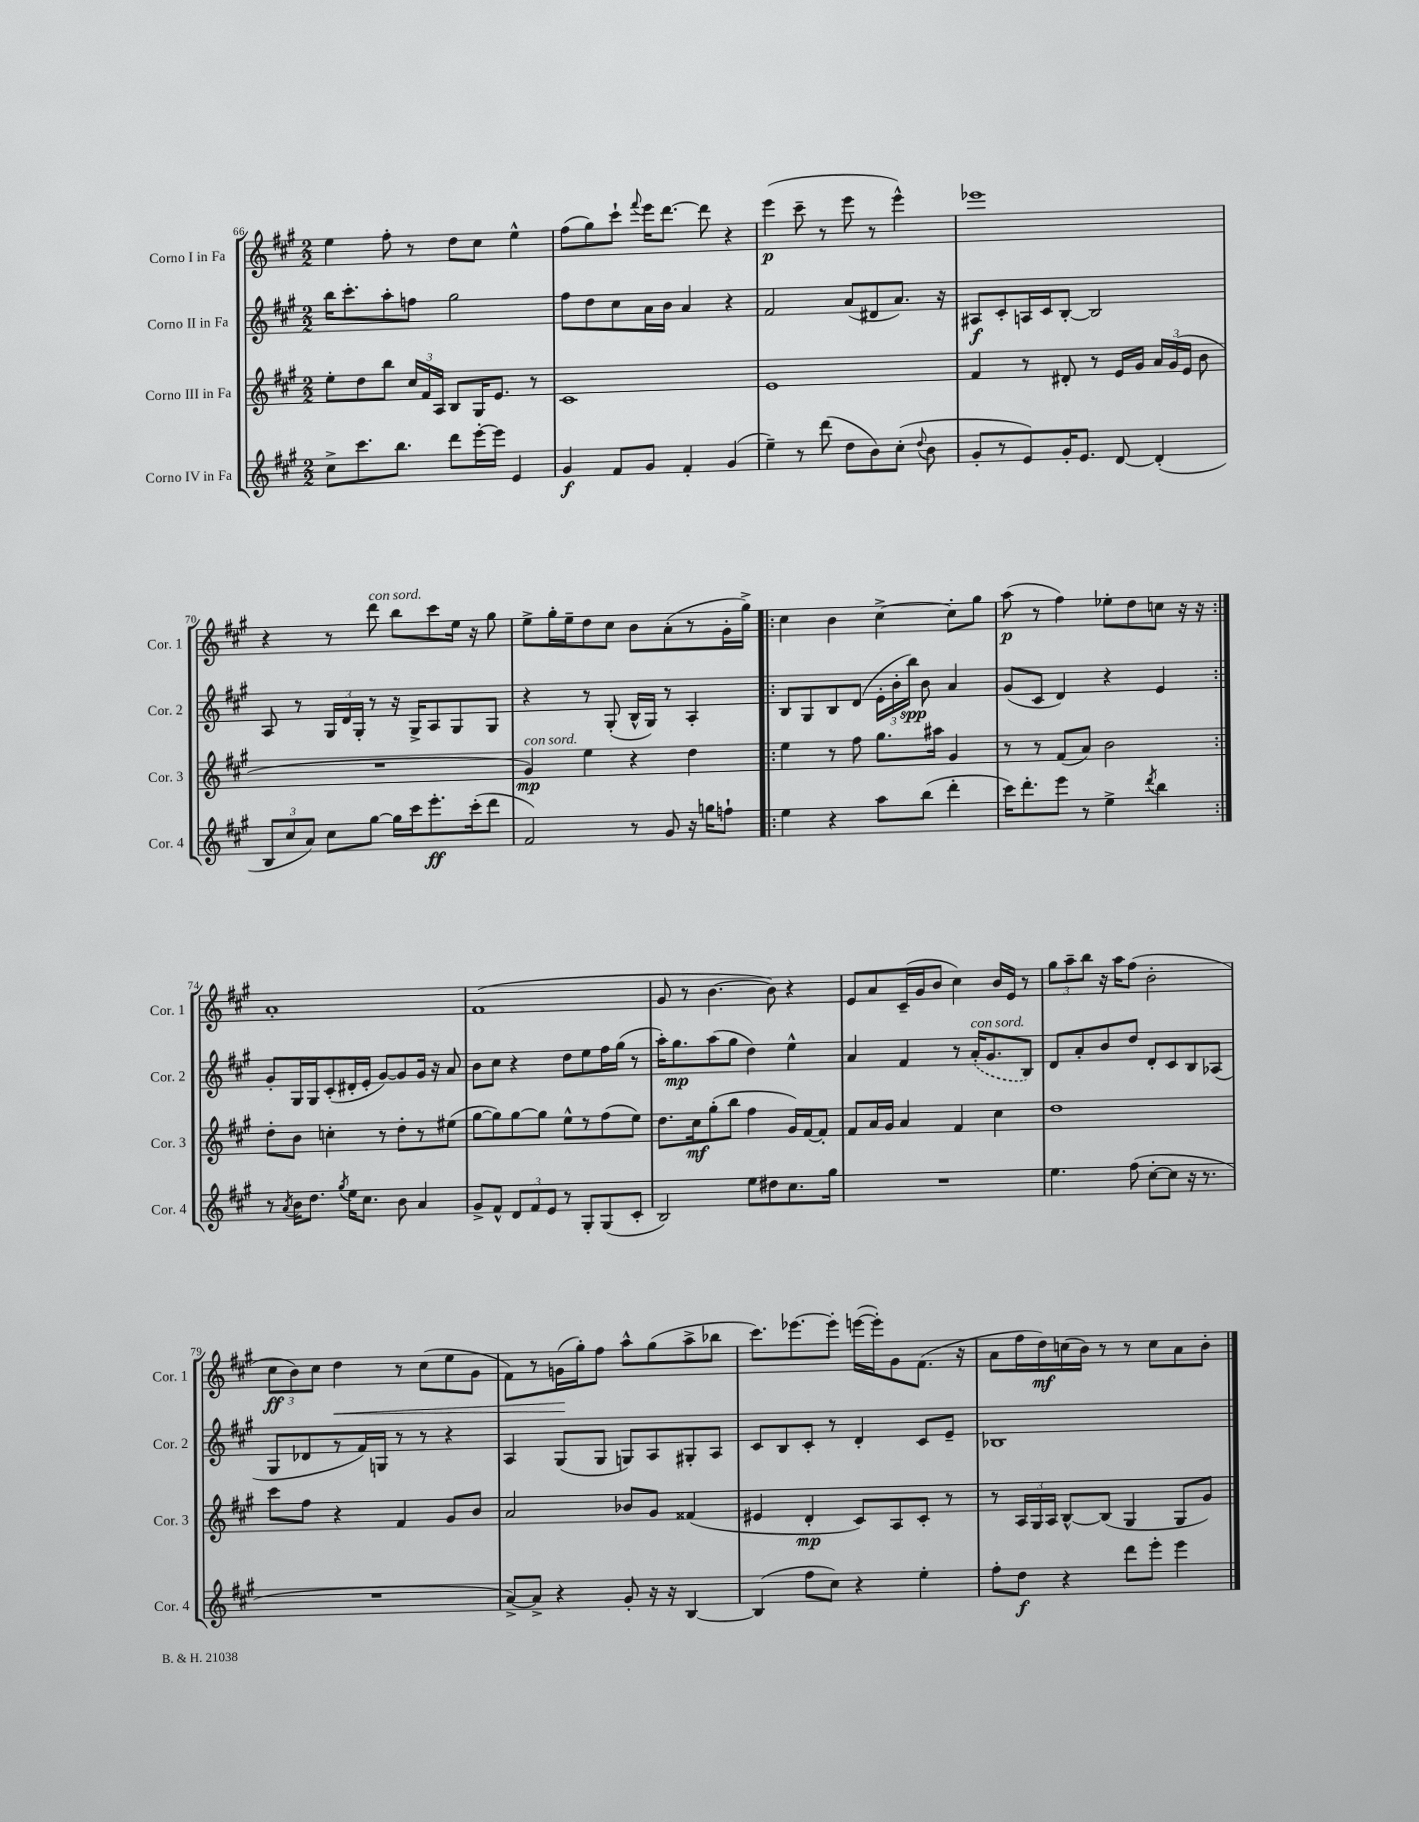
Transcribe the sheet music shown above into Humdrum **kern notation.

**kern	**dynam	**kern	**dynam	**kern	**dynam	**kern	**dynam
*part4	*part4	*part3	*part3	*part2	*part2	*part1	*part1
*staff4	*staff4	*staff3	*staff3	*staff2	*staff2	*staff1	*staff1
*I"Corno IV in Fa	*	*I"Corno III in Fa	*	*I"Corno II in Fa	*	*I"Corno I in Fa	*
*I'Cor. 4	*	*I'Cor. 3	*	*I'Cor. 2	*	*I'Cor. 1	*
*clefG2	*	*clefG2	*	*clefG2	*	*clefG2	*
*k[f#c#g#]	*	*k[f#c#g#]	*	*k[f#c#g#]	*	*k[f#c#g#]	*
*M2/2	*	*M2/2	*	*M2/2	*	*M2/2	*
=66	=66	=66	=66	=66	=66	=66	=66
8cc#^\L	.	8ee'\L	.	16bb\KL	.	4ee\	.
.	.	.	.	8.ccc#'\	.	.	.
8.ccc#\	.	8dd\	.	.	.	.	.
.	.	8bb\J	.	8aa'\	.	8ff#'\	.
8.bb\J	.	.	.	.	.	.	.
.	.	24cc#/LL	.	8ffn\J	.	8r	.
.	.	24f#/	.	.	.	.	.
.	.	24A/JJ	.	.	.	.	.
8ddd\L	.	8B/L	.	2gg#\	.	8dd\L	.
[16eee'\L	.	16G#/K	.	.	.	8cc#\J	.
16eee\JJ]	.	8.e/J	.	.	.	.	.
4e/	.	.	.	.	.	4ee^^\	.
.	.	8r	.	.	.	.	.
=67	=67	=67	=67	=67	=67	=67	=67
4g#/	f	1c#	.	8ff#\L	.	(8ff#\L	.
.	.	.	.	8dd\	.	8gg#\)	.
8f#/L	.	.	.	8cc#\	.	8ccc#`\J	.
.	.	.	.	.	.	8qqfff#/	.
8g#/J	.	.	.	16a\L	.	16eee\KL	.
.	.	.	.	16b\JJ	.	[8.ddd\J	.
4f#'/	.	.	.	4a/	.	.	.
.	.	.	.	.	.	8ddd\]	.
(4g#/	.	.	.	4r	.	4r	.
=68	=68	=68	=68	=68	=68	=68	=68
4ee~\)	.	1e	.	2f#/	.	(4eee\	p
8r	.	.	.	.	.	8ccc#~\	.
(8ddd\	.	.	.	.	.	8r	.
8dd\L	.	.	.	(8a/L	.	8eee\	.
8b\)	.	.	.	8d#X/	.	8r	.
(8cc#'\J	.	.	.	8.a/J)	.	4eee^^\)	.
8qqdd/	.	.	.	.	.	.	.
8b\	.	.	.	.	.	.	.
.	.	.	.	16r	.	.	.
=69	=69	=69	=69	=69	=69	=69	=69
8g#'/L	.	4f#/	.	8A#X/L	f	1eee-X	.
8r	.	.	.	8c#'/	.	.	.
8e/)	.	8r	.	16An/L	.	.	.
.	.	.	.	16c#/J	.	.	.
16g#'/K	.	8d#X'/	.	[8B'/J	.	.	.
8.e/J	.	.	.	.	.	.	.
.	.	8r	.	2B/]	.	.	.
[8d/	.	16e/LL	.	.	.	.	.
.	.	16g#/JJ	.	.	.	.	.
(4d'/]	.	24a/LL	.	.	.	.	.
.	.	(24g#/	.	.	.	.	.
.	.	24e/JJ	.	.	.	.	.
.	.	8b\	.	.	.	.	.
!!LO:LB:g=z
=70	=70	=70	=70	=70	=70	=70	=70
12B/L	.	1r	.	8A/	.	4r	.
12cc#/	.	.	.	.	.	.	.
.	.	.	.	8r	.	.	.
12a/J)	.	.	.	.	.	.	.
8cc#\L	.	.	.	24G#/LL	.	8r	.
.	.	.	.	24d/	.	.	.
.	.	.	.	24G#'/JJ	.	.	.
!	!	!	!	!	!	!LO:TX:a:i:t=con sord.	!
[8gg#\J	.	.	.	8r	.	8ddd\	.
16gg#\LL]	.	.	.	16r	.	8bb\L	.
16ccc#\J	.	.	.	16G#^/KL	.	.	.
8.eee'\	ff	.	.	8A/	.	8ccc#\	.
.	.	.	.	8G#/	.	16ee\Jk	.
(16ccc#'\k	.	.	.	.	.	16r	.
8ddd\J	.	.	.	8G#/J	.	8gg#\	.
=71	=71	=71	=71	=71	=71	=71	=71
!	!	!LO:TX:a:i:t=con sord.	!	!	!	!	!
2f#/)	.	4g#/)	mp	4r	.	8ee^\L	.
.	.	.	.	.	.	16gg#'\L	.
.	.	.	.	.	.	16ee~\J	.
.	.	4ee\	.	8r	.	8dd\	.
.	.	.	.	(8G#'/	.	8cc#\J	.
8r	.	4r	.	16B^^/LL	.	8b\L	.
.	.	.	.	16G#/JJ)	.	.	.
8g#/	.	.	.	8r	.	(8a'\	.
16r	.	4dd\	.	4A'/	.	8r	.
16ggn\KL	.	.	.	.	.	.	.
8ffn`\J	.	.	.	.	.	16g#'\L	.
.	.	.	.	.	.	16gg#^\JJ)	.
=72!|:	=72!|:	=72!|:	=72!|:	=72!|:	=72!|:	=72!|:	=72!|:
4ee\	.	4ee\	.	8B/L	.	4cc#\	.
.	.	.	.	8G#/	.	.	.
4r	.	8r	.	8B/	.	4b\	.
.	.	8ff#\	.	(8d/J	.	.	.
8aa\L	.	8.gg#\L	.	24e'\LL	.	[4cc#^\	.
.	.	.	.	24b'\	.	.	.
.	.	.	.	24bb\JJ)	spp	.	.
(8bb\J	.	.	.	8b\	.	.	.
.	.	16aa#X\Jk	.	.	.	.	.
4ddd'\	.	4g#/	.	4a/	.	8cc#'\L]	.
.	.	.	.	.	.	8gg#\J	.
=73	=73	=73	=73	=73	=73	=73	=73
16ccc#\KL)	.	8r	.	(8g#/L	.	(8aa\	p
8.ddd'\	.	.	.	.	.	.	.
.	.	8r	.	8c#/J	.	8r	.
8eee\J	.	(8f#/L	.	4d/)	.	4ff#\)	.
8r	.	8a/J)	.	.	.	.	.
4ee^\	.	2b\	.	4r	.	8ee-X'\L	.
.	.	.	.	.	.	8dd\	.
8qddd/	.	.	.	.	.	.	.
4bb\	.	.	.	4e/	.	8ccn\J	.
.	.	.	.	.	.	16r	.
.	.	.	.	.	.	16r	.
!!LO:LB:g=z
=74:|!	=74:|!	=74:|!	=74:|!	=74:|!	=74:|!	=74:|!	=74:|!
8r	.	8dd'\L	.	8g#'/L	.	1a'	.
8qa/	.	.	.	.	.	.	.
16b\KL	.	8b\J	.	16G#/L	.	.	.
8.dd\J	.	.	.	16G#/J	.	.	.
.	.	4ccn'\	.	(8c#'/	.	.	.
8qgg#/	.	.	.	.	.	.	.
16ee\KL	.	.	.	16d#X'/L	.	.	.
8.cc#\J	.	.	.	16e'/JJ	.	.	.
.	.	8r	.	[8g#/L)	.	.	.
8b\	.	8dd'\L	.	8g#/]	.	.	.
4a/	.	8r	.	16g#/Jk	.	.	.
.	.	.	.	16r	.	.	.
.	.	(8ee#X\J	.	8a/	.	.	.
=75	=75	=75	=75	=75	=75	=75	=75
8g#^/L	.	[8gg#\L	.	8b\L	.	(1f#	.
8f#^^/J	.	8gg#\])	.	8cc#\J	.	.	.
12d/L	.	[8gg#\	.	4r	.	.	.
12f#/	.	.	.	.	.	.	.
.	.	8gg#\J]	.	.	.	.	.
12e/J	.	.	.	.	.	.	.
8r	.	8ee^^\L	.	8dd\L	.	.	.
8G#'/L	.	8r	.	8ee\	.	.	.
(8G#/	.	(8ff#\	.	16ff#\L	.	.	.
.	.	.	.	(16gg#\JJ	.	.	.
8c#'/J	.	8ee\J)	.	8r	.	.	.
=76	=76	=76	=76	=76	=76	=76	=76
2B/)	.	8.dd\L	.	16aa'\KL)	.	8g#/	.
.	.	.	.	8.gg#\	mp	.	.
.	.	.	.	.	.	8r	.
.	.	16cc#\k	mf	.	.	.	.
.	.	(8gg#'\	.	(8aa\	.	[4.b\	.
.	.	8bb\J	.	8gg#\J	.	.	.
8ee\L	.	4ff#\	.	4dd\)	.	.	.
8dd#X\	.	.	.	.	.	8b\])	.
8.cc#\	.	16g#/LL)	.	4ee^^\	.	4r	.
.	.	[16f#/J	.	.	.	.	.
.	.	8f#'/J]	.	.	.	.	.
16gg#\Jk	.	.	.	.	.	.	.
=77	=77	=77	=77	=77	=77	=77	=77
1r	.	8f#/L	.	4a/	.	8e/L	.
.	.	16a/L	.	.	.	8a/	.
.	.	16g#/JJ	.	.	.	.	.
.	.	4a/	.	4f#/	.	(16c#~/L	.
.	.	.	.	.	.	16g#/J	.
.	.	.	.	.	.	8b/J	.
.	.	4f#/	.	8r	.	4cc#\)	.
!	!	!	!	!LO:TX:a:i:t=con sord.	!	!	!
.	.	.	.	(16a'/KL	.	.	.
.	.	.	.	8.g#/	.	.	.
.	.	4cc#\	.	.	.	16b/LL	.
.	.	.	.	.	.	16e/JJ	.
.	.	.	.	8B/J)	.	8r	.
=78	=78	=78	=78	=78	=78	=78	=78
4.ee\	.	1dd	.	8d/L	.	12gg#\L	.
.	.	.	.	.	.	12aa~\	.
.	.	.	.	8a'/	.	.	.
.	.	.	.	.	.	12bb\J	.
.	.	.	.	8b/	.	16r	.
.	.	.	.	.	.	16aa\KL	.
(8ff#\	.	.	.	8dd/J	.	(8ff#\J	.
[8cc#'\L	.	.	.	8d'/L	.	2b'\	.
8cc#\J]	.	.	.	8c#/	.	.	.
16r	.	.	.	8B/	.	.	.
8.r	.	.	.	.	.	.	.
.	.	.	.	(8A-X/J	.	.	.
!!LO:LB:g=z
=79	=79	=79	=79	=79	=79	=79	=79
1r	.	8ccc#\L	.	8G#/L	.	12cc#\L	ff
.	.	.	.	.	.	12b\)	.
.	.	8ff#\J	.	8d-X/	.	.	.
.	.	.	.	.	.	12cc#\J	.
!	!	!	!	!	!	!	!LO:HP:b
.	.	4r	.	8r	.	4dd\	<
.	.	.	.	16f#/L)	.	.	.
.	.	.	.	16Gn/JJ	.	.	.
.	.	4f#/	.	8r	.	8r	.
.	.	.	.	8r	.	(8cc#\L	.
.	.	8g#/L	.	4r	.	8ee\	.
.	.	8b/J	.	.	.	8g#\J	.
=80	=80	=80	=80	=80	=80	=80	=80
[8a^/L)	.	2a/	.	4A/	.	8f#\L)	.
8a^/J]	.	.	.	.	.	8r	.
4r	.	.	.	(8G#/L	.	(16gn\L	.
.	.	.	.	.	.	16gg#'\J)	[
.	.	.	.	8G#/J	.	8ff#\J	.
8g#'/	.	8b-X/L	.	8Gn/L)	.	8aa^^\L	.
16r	.	8g#/J	.	8A/	.	(8gg#\	.
16r	.	.	.	.	.	.	.
[4B/	.	(4f##X/	.	8G#X'/	.	8aa^\	.
.	.	.	.	8A/J	.	8bb-X\J	.
=81	=81	=81	=81	=81	=81	=81	=81
(4B/]	.	4e#X/	.	8c#/L	.	8.ccc#\L)	.
.	.	.	.	8B/	.	.	.
.	.	.	.	.	.	[8.eee-X\	.
8ff#\L	.	4d'/	mp	8c#'/J	.	.	.
8cc#\J)	.	.	.	8r	.	8eee-'\J]	.
4r	.	8c#/L)	.	4d'/	.	([16eeen\LL	.
.	.	.	.	.	.	16eee'\J])	.
.	.	8A/	.	.	.	8g#\	.
4ee'\	.	8c#'/J	.	8c#/L	.	(8.f#\J	.
.	.	8r	.	8e~/J	.	.	.
.	.	.	.	.	.	16r	.
=82	=82	=82	=82	=82	=82	=82	=82
8ff#'\L	.	8r	.	1B-X	.	8a\L	.
8dd\J	f	24A/LL	.	.	.	16ff#\L	.
.	.	24G#/	.	.	.	.	.
.	.	.	.	.	.	16dd\)	mf
.	.	24A/JJ	.	.	.	.	.
4r	.	[8B^^/L	.	.	.	(16ccn\	.
.	.	.	.	.	.	16b\JJ)	.
.	.	(8B/J]	.	.	.	8r	.
8ddd\L	.	4G#/	.	.	.	8r	.
8eee'\J	.	.	.	.	.	8cc\L	.
4eee\	.	8G#/L	.	.	.	8a\	.
.	.	8g#/J)	.	.	.	8b'\J	.
==	==	==	==	==	==	==	==
*-	*-	*-	*-	*-	*-	*-	*-
